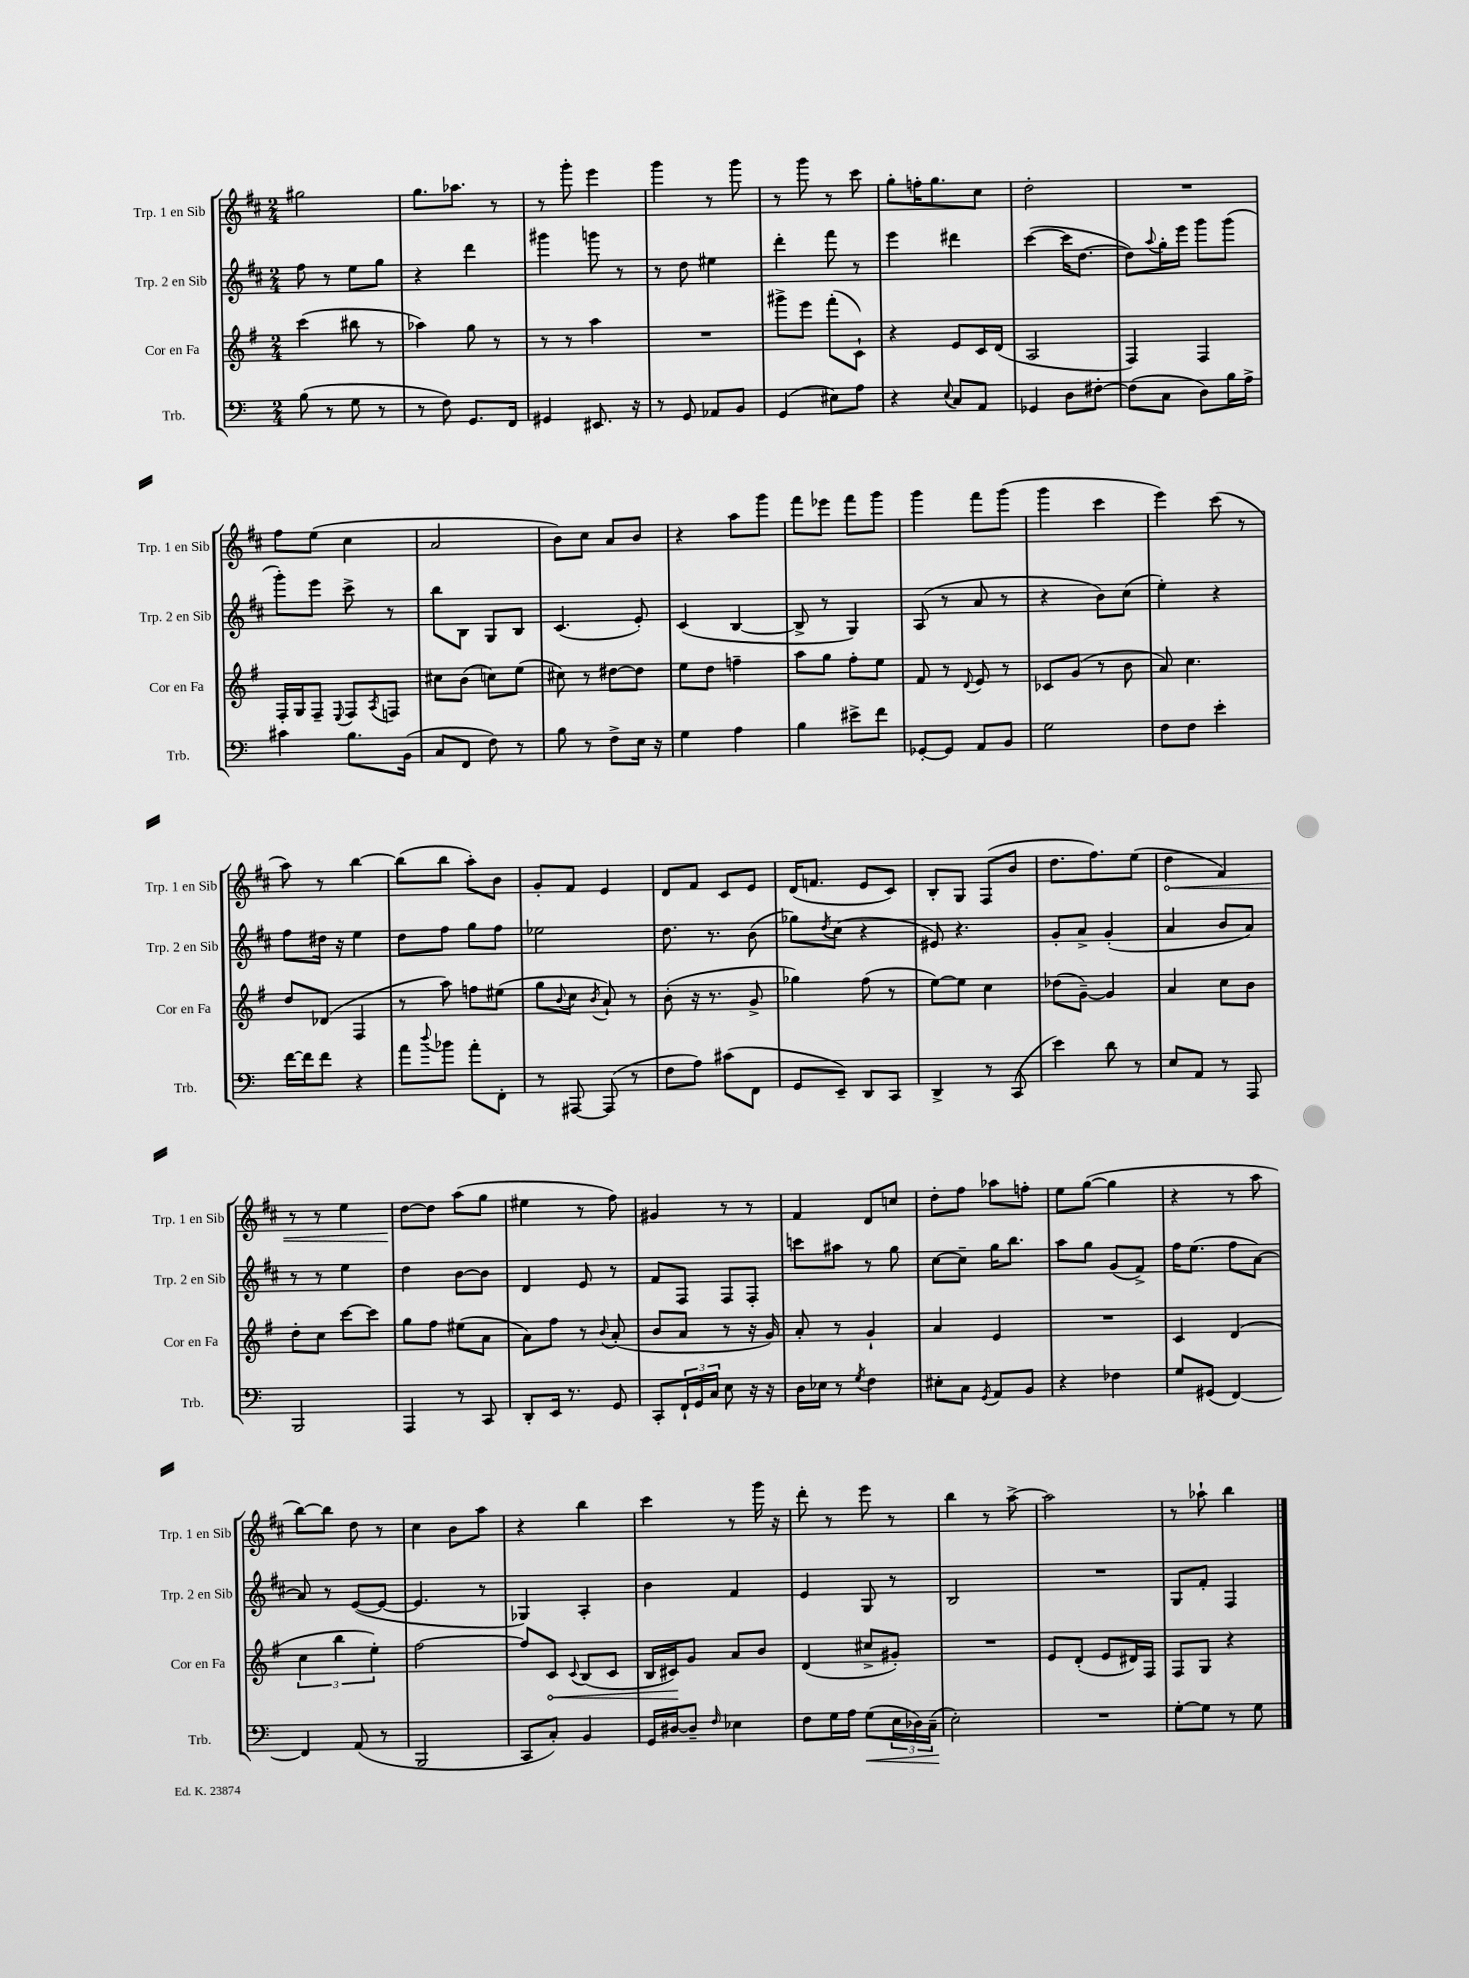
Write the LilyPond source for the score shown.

<<
\new StaffGroup <<
\new Staff = "s0" \with { instrumentName = "Trp. 1 en Sib" shortInstrumentName = "Trp. 1 en Sib" } {
    \clef treble \key d \major \numericTimeSignature \time 2/4
    gis''2 |
    g''8. aes''8. r8 |
    r8 g'''8-. e'''4 |
    g'''4 r8 g'''8 |
    r8 g'''8 r8 cis'''8 |
    g''8-. f''16-. g''8. cis''8 |
    d''2-. |
    R2 |
    fis''8 e''8( cis''4 |
    a'2 |
    b'8) cis''8 a'8 b'8 |
    r4 a''8 g'''8 |
    fis'''8 ees'''8 fis'''8 g'''8 |
    g'''4 fis'''8 g'''8( |
    g'''4 cis'''4 |
    e'''4) cis'''8( r8 |
    a''8) r8 b''4~ |
    b''8( b''8 a''8-.) b'8 |
    g'8-. fis'8 e'4 |
    d'8 fis'8 cis'8 e'8 |
    d'16( f'8. e'8 cis'8) |
    b8-. g8 fis8( b'8 |
    d''8. fis''8.) e''8( |
    \once \override Hairpin.circled-tip = ##t d''4\< fis'4) |
    r8 r8 e''4 |
    d''8~\! d''8 a''8( g''8 |
    eis''4 r8 fis''8) |
    gis'4 r8 r8 |
    fis'4 d'8 c''8 |
    d''8-. fis''8 aes''8 f''8-. |
    e''8 g''8~( g''4 |
    r4 r8 a''8 |
    b''8~) b''8 d''8 r8 |
    cis''4 b'8 a''8 |
    r4 b''4 |
    cis'''4 r8 g'''16 r16 |
    d'''8-. r8 e'''8 r8 |
    b''4 r8 a''8~-> |
    a''2 |
    r8 aes''8-! b''4 \bar "|." |
}
\new Staff = "s1" \with { instrumentName = "Trp. 2 en Sib" shortInstrumentName = "Trp. 2 en Sib" } {
    \clef treble \key d \major \numericTimeSignature \time 2/4
    fis''8 r8 e''8 g''8 |
    r4 d'''4 |
    gis'''4 g'''8 r8 |
    r8 d''8 eis''4 |
    d'''4-. fis'''8 r8 |
    e'''4 dis'''4 |
    cis'''4~( cis'''16 d''8.~ |
    d''8) \appoggiatura { a''8 } g''16-. e'''16 g'''8 g'''8( |
    g'''8-.) e'''8 cis'''8-> r8 |
    b''8 b8 g8 b8 |
    cis'4.( e'8-.) |
    cis'4( b4~ |
    b8-> r8 g4) |
    a8( r8 a'8 r8 |
    r4 b'8) cis''8( |
    e''4-.) r4 |
    fis''8 dis''16 r16 e''4 |
    d''8 fis''8 g''8 fis''8 |
    ees''2 |
    d''8. r8. b'8( |
    ges''8) \acciaccatura { d''8 } cis''8( r4 |
    eis'8) r4. |
    g'8-. a'8-> g'4-.( |
    a'4 b'8 a'8) |
    r8 r8 e''4 |
    d''4 b'8~ b'8 |
    d'4 e'8 r8 |
    fis'8 fis8 fis8 fis8-. |
    c'''8 ais''8 r8 g''8 |
    cis''8~ cis''8-- g''16 b''8. |
    a''8 g''8 g'8( fis'8->) |
    fis''16 e''8.( fis''8 a'8~) |
    a'8 r8 e'8~( e'8~ |
    e'4. r8 |
    ges4) a4-. |
    b'4 fis'4 |
    e'4 g8 r8 |
    b2 |
    R2 |
    g8 fis'8-. fis4 \bar "|." |
}
\new Staff = "s2" \with { instrumentName = "Cor en Fa" shortInstrumentName = "Cor en Fa" } {
    \clef treble \key g \major \numericTimeSignature \time 2/4
    c'''4( bis''8 r8 |
    aes''4) g''8 r8 |
    r8 r8 a''4 |
    R2 |
    gis'''8-> e'''8 fis'''8-.( c'8-!) |
    r4 e'8 c'16 d'16( |
    a2 |
    fis4) fis4 |
    fis16-. g16 fis8-- \appoggiatura { e8 } fis8 \acciaccatura { a8 } f8 |
    cis''8 b'8( c''8) e''8( |
    cis''8) r8 dis''8~ dis''8 |
    e''8 d''8 f''4-- |
    a''8 g''8 fis''8-. e''8 |
    fis'8 r8 \appoggiatura { d'8 } e'8 r8 |
    ces'8 g'8( r8 b'8 |
    a'8) c''4. |
    d''8 des'8( fis4 |
    r8 a''8) f''8 eis''8( |
    g''8 \appoggiatura { b'8 } c''8 \acciaccatura { b'8 } a'8-!) r8 |
    b'8-.( r16 r8. g'8-> |
    ges''4) fis''8( r8 |
    e''8~) e''8 c''4 |
    des''8( g'8~--) g'4 |
    a'4 c''8 b'8 |
    d''8-. c''8 c'''8~ c'''8 |
    g''8 fis''8 eis''8( a'8 |
    a'8) fis''8 r8 \appoggiatura { b'8 } a'8-.( |
    b'8 a'8 r8 r16 g'16) |
    a'8-. r8 g'4-! |
    a'4 e'4 |
    R2 |
    c'4 d'4( |
    \tuplet 3/2 { c''4 b''4 e''4-.) } |
    fis''2~ |
    fis''8 \once \override Hairpin.circled-tip = ##t c'8\< \appoggiatura { c'8 } b8( c'8 |
    b16 cis'16\!) g'8 a'8 b'8 |
    d'4( cis''8-> gis'8-.) |
    R2 |
    e'8 d'8-.( e'8 dis'16) fis16 |
    fis8 g8 r4 \bar "|." |
}
\new Staff = "s3" \with { instrumentName = "Trb." shortInstrumentName = "Trb." } {
    \clef bass \key c \major \numericTimeSignature \time 2/4
    b8( r8 g8 r8 |
    r8 f8) g,8. f,16 |
    gis,4 eis,8. r16 |
    r8 g,8 aes,8 b,8 |
    g,4( eis8) a8 |
    r4 \appoggiatura { e8 } c8 a,8 |
    ges,4 d8 fis8~-. |
    fis8( c8 d8) b16 a16-> |
    cis'4 b8. b,16( |
    c8 f,8 f8) r8 |
    b8 r8 f8-> e16 r16 |
    g4 a4 |
    b4 eis'8-> f'8 |
    ges,8~-. ges,8 a,8 b,8 |
    g2 |
    f8 f8 e'4-. |
    f'16~ f'16 f'8 r4 |
    a'8 \appoggiatura { d''8 } bes'8 a'8-. f,8-. |
    r8 ais,,8~ ais,,8( r8 |
    f8 a8) cis'8( f,8 |
    g,8 e,8--) d,8 c,8 |
    d,4-> r8 c,8( |
    e'4) d'8 r8 |
    e8 a,8 r8 a,,8 |
    b,,2 |
    a,,4 r8 c,8 |
    d,8-. e,16 r8. g,8 |
    c,8-. \tuplet 3/2 { f,16-! g,16 c16 } e8 r16 r16 |
    d16 ees16 r8 \acciaccatura { g8 } f4 |
    eis8-. c8 \acciaccatura { g,8 } a,8 b,8 |
    r4 fes4 |
    g8 gis,8( f,4~) |
    f,4 a,8( r8 |
    b,,2 |
    c,8 c8-.) b,4 |
    g,16 dis16~ dis8-- \grace { f16 } ees4 |
    f8 g16 a16 g8\<( \tuplet 3/2 { e16 des16) c16--( } |
    e2-.\!) |
    R2 |
    g8~-. g8 r8 g8 \bar "|." |
}
>>
>>
\layout { \context { \Score \remove "Bar_number_engraver" } }
